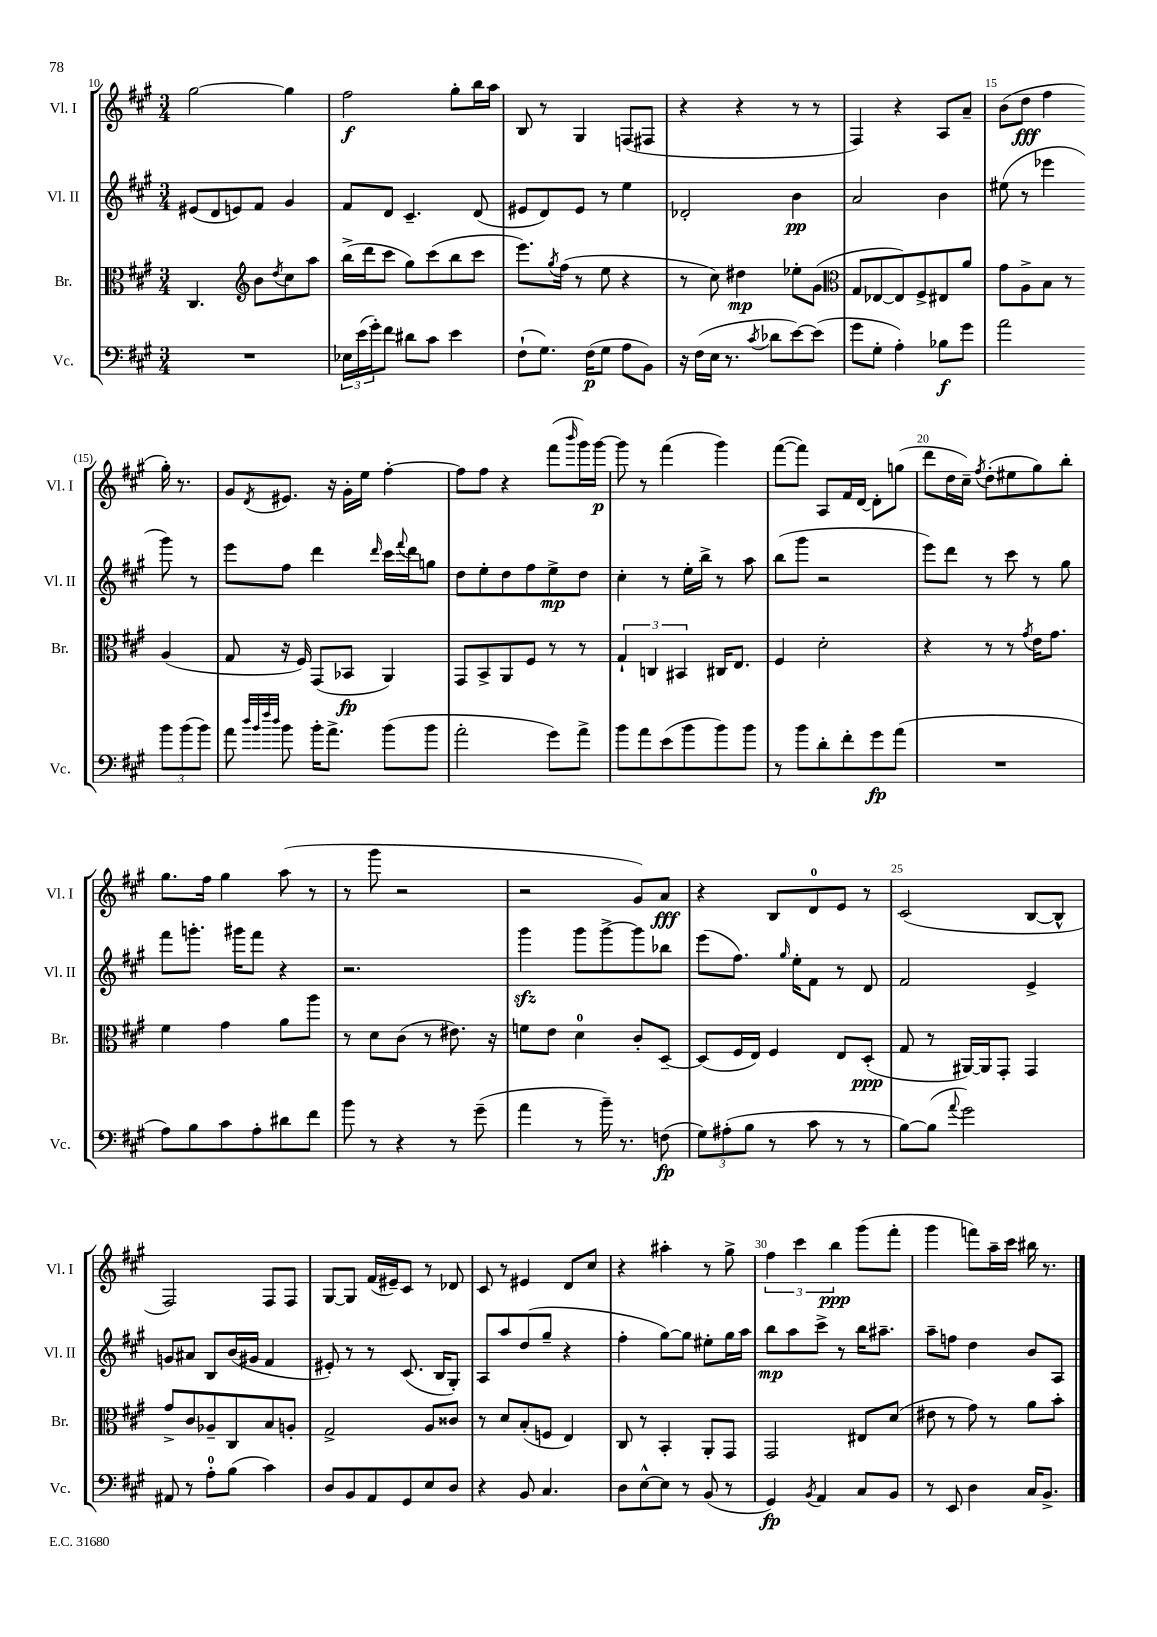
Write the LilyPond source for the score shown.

<<
\new StaffGroup <<
\new Staff = "s0" \with { instrumentName = "Vl. I" shortInstrumentName = "Vl. I" } {
    \clef treble \key a \major \numericTimeSignature \time 3/4
    gis''2~ gis''4 |
    fis''2\f gis''8-. b''16 a''16 |
    b8 r8 gis4 f8( fis8 |
    r4 r4 r8 r8 |
    fis4) r4 a8 a'8-- |
    b'8( d''8\fff fis''4 gis''16-.) r8. |
    gis'8 \acciaccatura { d'8 } eis'8. r16 gis'16-. e''16 fis''4~-. |
    fis''8 fis''8 r4 fis'''8( \grace { b'''16 } gis'''16) gis'''16~\p |
    gis'''8 r8 fis'''4( gis'''4) |
    fis'''8~( fis'''8) a8 fis'16 d'16~ d'8-. g''8( |
    d'''8 d''16 cis''16--) \acciaccatura { fis''8 } d''8-.( eis''8 gis''8) b''8-. |
    gis''8. fis''16 gis''4 a''8( r8 |
    r8 gis'''8 r2 |
    r2 gis'8) a'8\fff |
    r4 b8 d'8-0 e'8 r8 |
    cis'2( b8~ b8-^ |
    fis2) fis8 fis8 |
    gis8~ gis8 fis'16( eis'16--) cis'8 r8 des'8 |
    cis'8 r8 eis'4 d'8 cis''8 |
    r4 ais''4-. r8 gis''8-> |
    \tuplet 3/2 { fis''4 cis'''4 b''4\ppp } gis'''8( fis'''8-. |
    gis'''4 f'''8) a''16-- cis'''16 bis''16 r8. \bar "|." |
}
\new Staff = "s1" \with { instrumentName = "Vl. II" shortInstrumentName = "Vl. II" } {
    \clef treble \key a \major \numericTimeSignature \time 3/4
    eis'8( d'8 e'8) fis'8 gis'4 |
    fis'8 d'8 cis'4.-- d'8( |
    eis'8 d'8) eis'8 r8 e''4 |
    des'2-. b'4\pp |
    a'2 b'4 |
    eis''8( r8 ees'''4 gis'''8) r8 |
    e'''8 fis''8 d'''4 \grace { d'''16 } cis'''16 \appoggiatura { fis'''8 } d'''16 g''8 |
    d''8 e''8-. d''8 fis''8 e''8->\mp d''8 |
    cis''4-. r8 e''16-. b''16-> r8 a''8 |
    b''8( gis'''8 r2 |
    e'''8) d'''8 r8 cis'''8 r8 gis''8 |
    fis'''8 g'''8.-. gis'''16 fis'''8 r4 |
    r2. |
    gis'''4\sfz gis'''8 gis'''8~-> gis'''8 bes''8 |
    e'''8( fis''8.) \grace { gis''16 } e''16-. fis'8 r8 d'8 |
    fis'2 e'4-> |
    g'8 ais'8 b8 b'16( gis'16 fis'4 |
    eis'8-.) r8 r8 cis'8.( b16 gis8-.) |
    a8 a''8 d''8( gis''8-- r4 |
    fis''4-. gis''8~) gis''8 eis''8-. gis''16 a''16 |
    b''8\mp a''8 cis'''8-> r8 b''16 ais''8.-- |
    a''8-- f''8 d''4 b'8 a8 \bar "|." |
}
\new Staff = "s2" \with { instrumentName = "Br." shortInstrumentName = "Br." } {
    \clef alto \key a \major \numericTimeSignature \time 3/4
    cis4. \clef treble b'8 \acciaccatura { d''8 } cis''8 a''8 |
    b''16->( d'''16 cis'''8 gis''8) cis'''8( b''8 cis'''8 |
    e'''8.) \acciaccatura { gis''8 } fis''16( r8 e''8 r4 |
    r8 cis''8) dis''4\mp ees''8-. gis'8( |
    \clef alto gis8 ees8~ ees8) fis8-> eis8 a'8 |
    gis'8 a8-> b8 r8 a4( |
    gis8 r16 fis16) gis,8( bes,8\fp a,4) |
    gis,8 b,8-> a,8 fis8 r8 r8 |
    \tuplet 3/2 { gis4-! c4 bis,4 } cis16 e8. |
    fis4 d'2-. |
    r4 r8 r8 \acciaccatura { gis'8 } e'16 gis'8. |
    fis'4 gis'4 a'8 a''8 |
    r8 d'8 cis'8( r8 eis'8.) r16 |
    f'8 e'8 d'4-0 cis'8-. d8~-- |
    d8( fis16 e16) fis4 e8 d8-.\ppp( |
    gis8 r8 ais,16~) ais,16 gis,8-. gis,4 |
    gis'8-> cis'8 aes8-- cis8 b8 a8-. |
    gis2-> a8 cisis'8 |
    r8 d'8 b8-.( f8 e4) |
    cis8 r8 b,4-. a,8-. gis,8 |
    gis,2 eis8 d'8( |
    eis'8 r8 gis'8) r8 a'8 b'8-. \bar "|." |
}
\new Staff = "s3" \with { instrumentName = "Vc." shortInstrumentName = "Vc." } {
    \clef bass \key a \major \numericTimeSignature \time 3/4
    R2. |
    \tuplet 3/2 { ees16 e'16( gis'16-.) } fis'8 dis'8 cis'8 e'4 |
    fis8-!( gis8.) fis16\p( gis8 a8 b,8) |
    r16 fis16( e16 r8. \acciaccatura { cis'8 } des'8 e'8~) e'8( |
    gis'8 gis8-. a4-.) bes8\f gis'8 |
    a'2 \tuplet 3/2 { b'8 b'8( b'8) } |
    a'8 \grace { d''32 b'32 fis''32 d''32 } b'8 b'16-. a'8.-> b'8( b'8 |
    a'2-. gis'8) a'8-> |
    b'8 a'8 e'8( b'8 b'8) b'8 |
    r8 b'8 d'8-. fis'8-. gis'8\fp a'8( |
    R2. |
    a8) b8 cis'8 a8-. dis'8 fis'8 |
    b'8 r8 r4 r8 gis'8--( |
    a'4 r8 b'16--) r8. f8\fp( |
    \tuplet 3/2 { gis8) ais8-.( b8 } r8 cis'8 r8 r8 |
    b8~) b8( \appoggiatura { a'8 } gis'2) |
    ais,8 r8 a8-0-. b8( cis'4) |
    d8 b,8 a,8 gis,8 e8 d8 |
    r4 b,8 cis4. |
    d8 e8~-^ e8 r8 b,8( r8 |
    gis,4\fp) \acciaccatura { b,8 } a,4 cis8 b,8 |
    r8 e,8 d4 cis16 b,8.-> \bar "|." |
}
>>
>>
\layout { \context { \Score currentBarNumber = #10 \override BarNumber.break-visibility = ##(#f #t #t) barNumberVisibility = #(every-nth-bar-number-visible 5) } }
